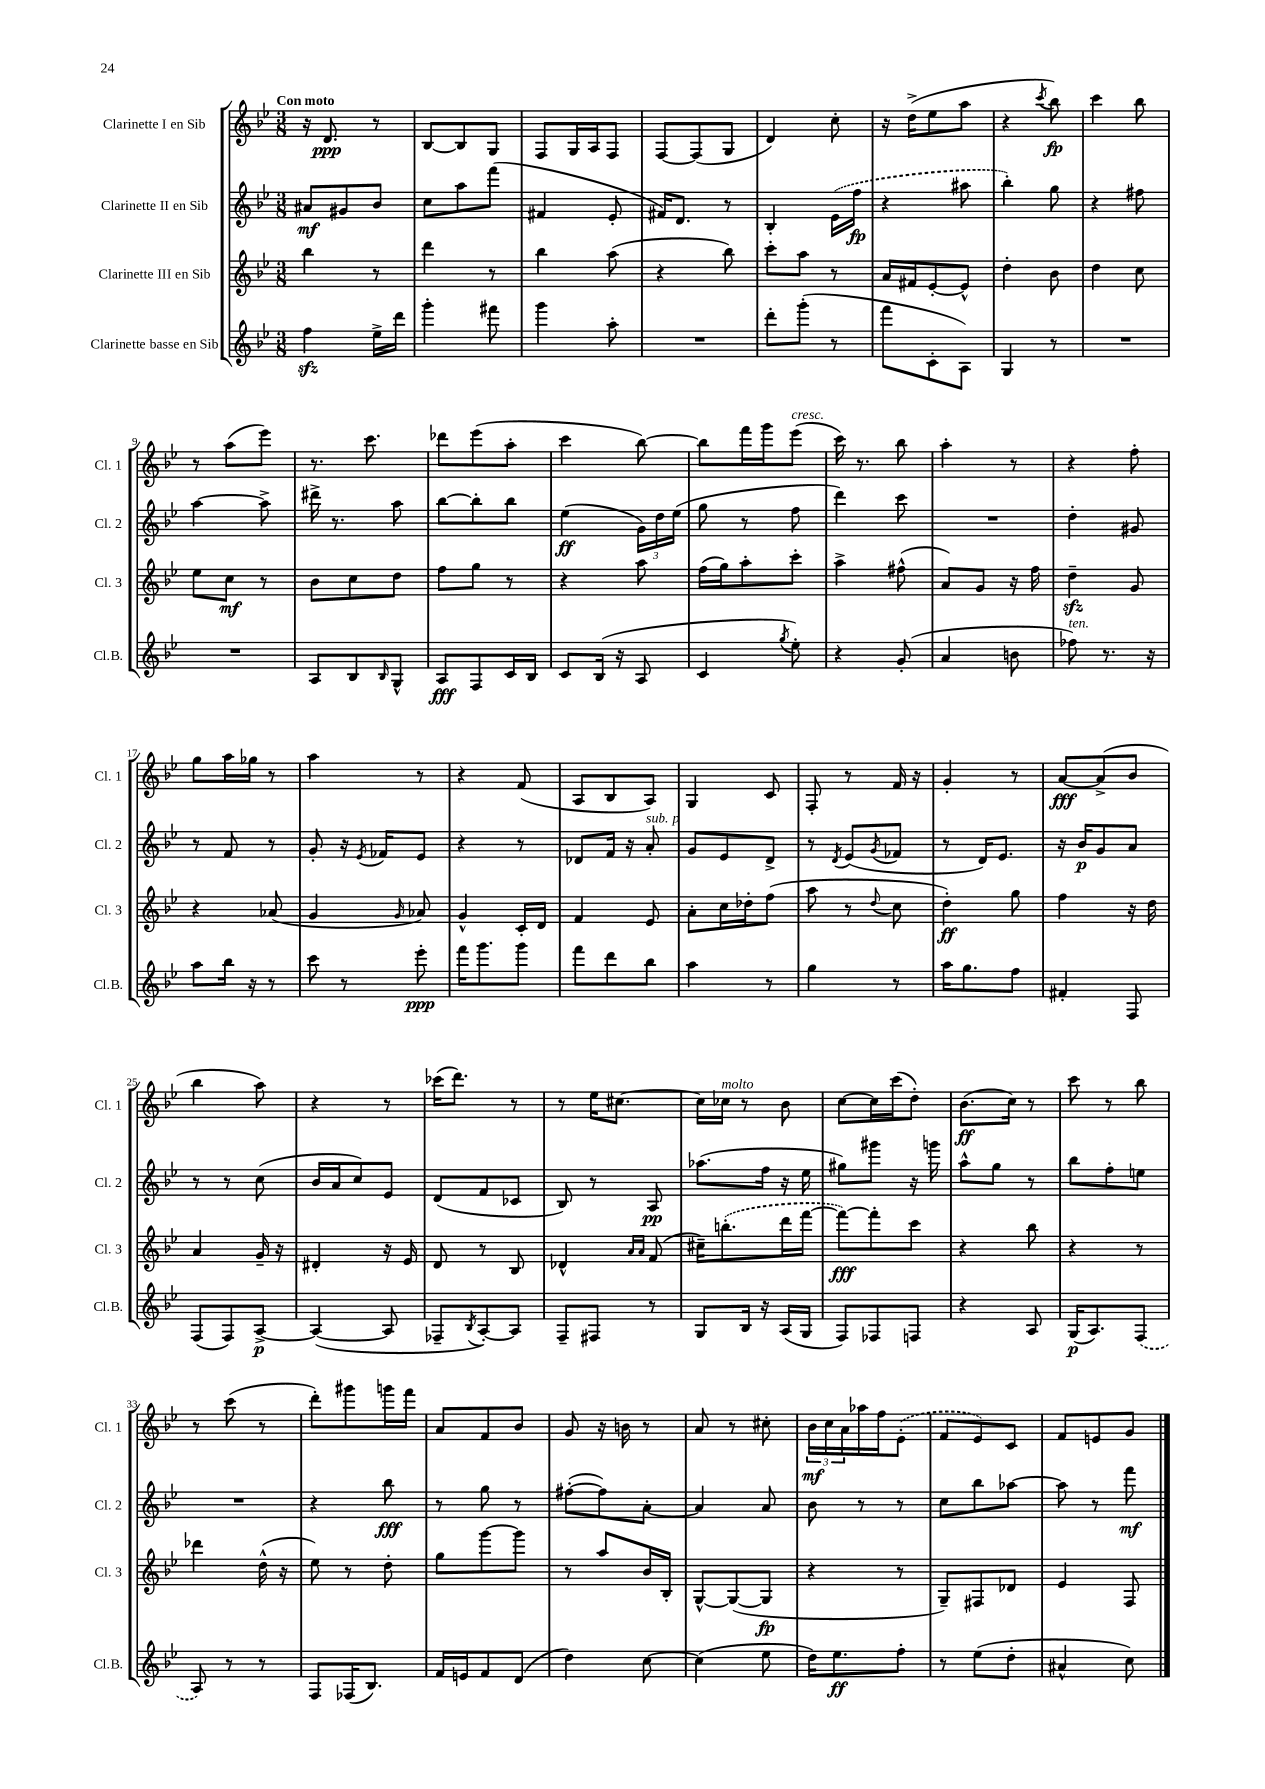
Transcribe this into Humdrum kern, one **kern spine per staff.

**kern	**dynam	**kern	**dynam	**kern	**dynam	**kern	**dynam
*part4	*part4	*part3	*part3	*part2	*part2	*part1	*part1
*staff4	*staff4	*staff3	*staff3	*staff2	*staff2	*staff1	*staff1
*I"Clarinette basse en Sib	*	*I"Clarinette III en Sib	*	*I"Clarinette II en Sib	*	*I"Clarinette I en Sib	*
*I'Cl.B.	*	*I'Cl. 3	*	*I'Cl. 2	*	*I'Cl. 1	*
*clefG2	*	*clefG2	*	*clefG2	*	*clefG2	*
*k[b-e-]	*	*k[b-e-]	*	*k[b-e-]	*	*k[b-e-]	*
*M3/8	*	*M3/8	*	*M3/8	*	*M3/8	*
=1	=1	=1	=1	=1	=1	=1	=1
!	!	!	!	!	!	!LO:TX:a:B:t=Con moto	!
4ffzz\	.	4bb-\	.	8a#X/L	mf	16r	.
.	.	.	.	.	.	8.d/	ppp
.	.	.	.	8g#X/	.	.	.
16ee-^\LL	.	8r	.	8b-/J	.	8r	.
16ddd\JJ	.	.	.	.	.	.	.
=2	=2	=2	=2	=2	=2	=2	=2
4ggg'\	.	4ddd\	.	8cc\L	.	[8B-/L	.
.	.	.	.	8aa\	.	8B-/]	.
8fff#X\	.	8r	.	(8fff\J	.	8G/J	.
=3	=3	=3	=3	=3	=3	=3	=3
4ggg\	.	4bb-\	.	4f#X/	.	8F/L	.
.	.	.	.	.	.	16G/L	.
.	.	.	.	.	.	16A/J	.
8aa'\	.	(8aa\	.	8e-'/	.	8F/J	.
=4	=4	=4	=4	=4	=4	=4	=4
4.r	.	4r	.	16f#X/KL)	.	[8F/L	.
.	.	.	.	8.d/J	.	.	.
.	.	.	.	.	.	(8F/]	.
.	.	8bb-\)	.	8r	.	8G/J	.
=5	=5	=5	=5	=5	=5	=5	=5
8ddd'\L	.	8ccc'\L	.	4B-'/	.	4d/)	.
(8ggg'\J	.	8aa\J	.	.	.	.	.
8r	.	8r	.	(16e-\LL	.	8cc'\	.
.	.	.	.	16ff\JJ	fp	.	.
=6	=6	=6	=6	=6	=6	=6	=6
8fff\L	.	16a/LL	.	4r	.	16r	.
.	.	16f#X/J	.	.	.	(16dd^\KL	.
8c'\	.	[8e-'/	.	.	.	8ee-\	.
8A\J)	.	8e-^^/J]	.	8aa#X\	.	8aa\J	.
=7	=7	=7	=7	=7	=7	=7	=7
4G/	.	4dd'\	.	4bb-'\)	.	4r	.
.	.	.	.	.	.	8qccc/	.
8r	.	8b-\	.	8gg\	.	8bb-\)	fp
=8	=8	=8	=8	=8	=8	=8	=8
4.r	.	4dd\	.	4r	.	4ccc\	.
.	.	8cc\	.	8ff#X\	.	8bb-\	.
!!LO:LB:g=z
=9	=9	=9	=9	=9	=9	=9	=9
4.r	.	8ee-\L	.	[4aa\	.	8r	.
.	.	8cc\J	mf	.	.	(8aa\L	.
.	.	8r	.	8aa^\]	.	8eee-\J)	.
=10	=10	=10	=10	=10	=10	=10	=10
8A/L	.	8b-\L	.	16ddd#X^\	.	8.r	.
.	.	.	.	8.r	.	.	.
8B-/	.	8cc\	.	.	.	.	.
.	.	.	.	.	.	8.ccc\	.
16qqB-/	.	.	.	.	.	.	.
8G^^/J	.	8dd\J	.	8aa\	.	.	.
=11	=11	=11	=11	=11	=11	=11	=11
8A/L	fff	8ff\L	.	[8bb-\L	.	8ddd-X\L	.
8F/	.	8gg\J	.	8bb-'\]	.	(8eee-\	.
16c/L	.	8r	.	8bb-\J	.	8aa'\J	.
16B-/JJ	.	.	.	.	.	.	.
=12	=12	=12	=12	=12	=12	=12	=12
8c/L	.	4r	.	(4ee-\	ff	4ccc\	.
(16B-/Jk	.	.	.	.	.	.	.
16r	.	.	.	.	.	.	.
8A/	.	8aa\	.	24g\LL)	.	[8bb-\)	.
.	.	.	.	24dd\	.	.	.
.	.	.	.	(24ee-\JJ	.	.	.
=13	=13	=13	=13	=13	=13	=13	=13
4c/	.	(16ff\LL	.	8gg\	.	8bb-\L]	.
.	.	16gg\J)	.	.	.	.	.
.	.	8aa'\	.	8r	.	16fff\L	.
.	.	.	.	.	.	16ggg\J	.
8qgg/	.	.	.	.	.	.	.
!	!	!	!	!	!	!LO:TX:a:i:t=cresc.	!
8ee-'\)	.	8ccc'\J	.	8ff\	.	(8eee-\J	.
=14	=14	=14	=14	=14	=14	=14	=14
4r	.	4aa^\	.	4ddd\)	.	16ccc\)	.
.	.	.	.	.	.	8.r	.
(8g'/	.	(8ff#X^^\	.	8ccc\	.	8bb-\	.
=15	=15	=15	=15	=15	=15	=15	=15
4a/	.	8a/L)	.	4.r	.	4aa'\	.
.	.	8g/J	.	.	.	.	.
8bn\	.	16r	.	.	.	8r	.
.	.	16ff\	.	.	.	.	.
=16	=16	=16	=16	=16	=16	=16	=16
!LO:TX:a:i:t=ten.	!	!	!	!	!	!	!
8ff-X\)	.	4ddzz~\	.	4dd'\	.	4r	.
8.r	.	.	.	.	.	.	.
.	.	8g/	.	8g#X/	.	8ff'\	.
16r	.	.	.	.	.	.	.
!!LO:LB:g=z
=17	=17	=17	=17	=17	=17	=17	=17
8aa\L	.	4r	.	8r	.	8gg\L	.
16bb-\Jk	.	.	.	8f/	.	16aa\L	.
16r	.	.	.	.	.	16gg-X\JJ	.
8r	.	(8a-X/	.	8r	.	8r	.
=18	=18	=18	=18	=18	=18	=18	=18
8ccc\	.	4g/	.	8g'/	.	4aa\	.
8r	.	.	.	16r	.	.	.
.	.	.	.	8qe-/	.	.	.
.	.	.	.	16f-X/KL	.	.	.
.	.	16qqg/	.	.	.	.	.
8eee-'\	ppp	8a-X/)	.	8e-/J	.	8r	.
=19	=19	=19	=19	=19	=19	=19	=19
16fff\KL	.	4g^^/	.	4r	.	4r	.
8.ggg\	.	.	.	.	.	.	.
8ggg\J	.	16c'/LL	.	8r	.	(8f/	.
.	.	16d/JJ	.	.	.	.	.
=20	=20	=20	=20	=20	=20	=20	=20
8fff\L	.	4f/	.	8d-X/L	.	8A/L	.
8ddd\	.	.	.	16f/Jk	.	8B-/	.
.	.	.	.	16r	.	.	.
!	!	!	!	!LO:TX:a:i:t=sub. p	!	!	!
8bb-\J	.	8e-/	.	8a'/	.	8A/J)	.
=21	=21	=21	=21	=21	=21	=21	=21
4aa\	.	8a'\L	.	8g/L	.	4G/	.
.	.	16cc\L	.	8e-/	.	.	.
.	.	16dd-X'\J	.	.	.	.	.
8r	.	(8ff\J	.	8d^/J	.	8c/	.
=22	=22	=22	=22	=22	=22	=22	=22
4gg\	.	8aa\	.	8r	.	8F'/	.
.	.	.	.	8qd/	.	.	.
.	.	8r	.	(8e-/L	.	8r	.
.	.	8qqdd/	.	8qg/	.	.	.
8r	.	8cc\	.	8f-X/J	.	16f/	.
.	.	.	.	.	.	16r	.
=23	=23	=23	=23	=23	=23	=23	=23
16aa\KL	.	4dd'\)	ff	8r	.	4g'/	.
8.gg\	.	.	.	.	.	.	.
.	.	.	.	16d/KL)	.	.	.
.	.	.	.	8.e-/J	.	.	.
8ff\J	.	8gg\	.	.	.	8r	.
=24	=24	=24	=24	=24	=24	=24	=24
4f#X'/	.	4ff\	.	16r	.	[8a/L	fff
.	.	.	.	16b-/KL	p	.	.
.	.	.	.	8g/	.	(8a^/]	.
8F/	.	16r	.	8a/J	.	8b-/J	.
.	.	16dd\	.	.	.	.	.
!!LO:LB:g=z
=25	=25	=25	=25	=25	=25	=25	=25
(8F/L	.	4a/	.	8r	.	4bb-\	.
8F/)	.	.	.	8r	.	.	.
[8A^/J	p	16g~/	.	(8cc\	.	8aa\)	.
.	.	16r	.	.	.	.	.
=26	=26	=26	=26	=26	=26	=26	=26
(4A/_	.	4d#X'/	.	16b-/LL	.	4r	.
.	.	.	.	16a/J	.	.	.
.	.	.	.	8cc/)	.	.	.
8A/]	.	16r	.	8e-/J	.	8r	.
.	.	16e-/	.	.	.	.	.
=27	=27	=27	=27	=27	=27	=27	=27
8F-X~/L	.	8d/	.	(8d/L	.	(16ccc-X\KL	.
.	.	.	.	.	.	8.ddd\J)	.
8qB-/	.	.	.	.	.	.	.
[8A'/)	.	8r	.	8f/	.	.	.
8A/J]	.	8B-/	.	8c-X/J	.	8r	.
=28	=28	=28	=28	=28	=28	=28	=28
8F~/L	.	4d-X^^/	.	8B-/)	.	8r	.
8F#X/J	.	.	.	8r	.	16ee-\KL	.
.	.	.	.	.	.	[8.cc#X\J	.
.	.	16qqa/LL	.	.	.	.	.
.	.	16qqa/JJ	.	.	.	.	.
8r	.	(8f/	.	8A/	pp	.	.
=29	=29	=29	=29	=29	=29	=29	=29
8G/L	.	16cc#X~\KL)	.	(8.aa-X\L	.	16cc#\LL]	.
!	!	!	!	!	!	!LO:TX:a:i:t=molto	!
.	.	(8.bbn'\	.	.	.	16cc-X\JJ	.
16B-/Jk	.	.	.	.	.	8r	.
16r	.	.	.	16ff\Jk	.	.	.
(16A/LL	.	16ddd\L	.	16r	.	8b-\	.
16G/JJ	.	[16fff\JJ	.	16ee-\	.	.	.
=30	=30	=30	=30	=30	=30	=30	=30
8F/L)	.	8fff\L_)	fff	8gg#X\L)	.	[8cc\L	.
8F-X/	.	8fff'\]	.	8ggg#X\J	.	16cc\L]	.
.	.	.	.	.	.	(16ccc\J	.
8Fn/J	.	8ccc\J	.	16r	.	8dd'\J)	.
.	.	.	.	16gggn\	.	.	.
=31	=31	=31	=31	=31	=31	=31	=31
4r	.	4r	.	8aa^^\L	.	(8.b-\L	ff
.	.	.	.	8gg\J	.	.	.
.	.	.	.	.	.	16cc\Jk)	.
8A/	.	8bb-\	.	8r	.	8r	.
=32	=32	=32	=32	=32	=32	=32	=32
(16G/KL	p	4r	.	8bb-\L	.	8ccc\	.
8.A/)	.	.	.	.	.	.	.
.	.	.	.	8ff'\	.	8r	.
(8F/J	.	8r	.	8een\J	.	8bb-\	.
!!LO:LB:g=z
=33	=33	=33	=33	=33	=33	=33	=33
8A/)	.	4ddd-X\	.	4.r	.	8r	.
8r	.	.	.	.	.	(8ccc\	.
8r	.	(16dd^^\	.	.	.	8r	.
.	.	16r	.	.	.	.	.
=34	=34	=34	=34	=34	=34	=34	=34
8F/L	.	8ee-\)	.	4r	.	8ddd'\L)	.
(16F-X/K	.	8r	.	.	.	8ggg#X\	.
8.B-/J)	.	.	.	.	.	.	.
.	.	8dd'\	.	8bb-\	fff	16gggn\L	.
.	.	.	.	.	.	16fff\JJ	.
=35	=35	=35	=35	=35	=35	=35	=35
16f/LL	.	8gg\L	.	8r	.	8a/L	.
16en/J	.	.	.	.	.	.	.
8f/	.	[8ggg\	.	8gg\	.	8f/	.
(8d/J	.	8ggg\J]	.	8r	.	8b-/J	.
=36	=36	=36	=36	=36	=36	=36	=36
4dd\)	.	8r	.	([8ff#X'\L	.	8g/	.
.	.	8aa/L	.	8ff#\])	.	16r	.
.	.	.	.	.	.	16bn\	.
[8cc\	.	16b-/L	.	[8a'\J	.	8r	.
.	.	16B-'/JJ	.	.	.	.	.
=37	=37	=37	=37	=37	=37	=37	=37
(4cc\]	.	[8G^^/L	.	4a/]	.	8a/	.
.	.	(8G/_	.	.	.	8r	.
8ee-\	.	8G/J]	fp	8a/	.	8cc#X'\	.
=38	=38	=38	=38	=38	=38	=38	=38
16dd\KL)	.	4r	.	8b-\	.	24b-\LL	mf
.	.	.	.	.	.	24cc\	.
8.ee-\	ff	.	.	.	.	.	.
.	.	.	.	.	.	24a\	.
.	.	.	.	8r	.	16aa-X\	.
.	.	.	.	.	.	16ff\J	.
8ff'\J	.	8r	.	8r	.	(8e-'\J	.
=39	=39	=39	=39	=39	=39	=39	=39
8r	.	8G~/L)	.	8cc\L	.	8f/L	.
(8ee-\L	.	8F#X/	.	8bb-\	.	8e-/)	.
8dd'\J	.	8d-X/J	.	[8aa-X\J	.	8c/J	.
=40	=40	=40	=40	=40	=40	=40	=40
4a#X^^/	.	4e-/	.	8aa-\]	.	8f/L	.
.	.	.	.	8r	.	8en/	.
8cc\)	.	8F/	.	8fff\	mf	8g/J	.
==	==	==	==	==	==	==	==
*-	*-	*-	*-	*-	*-	*-	*-
